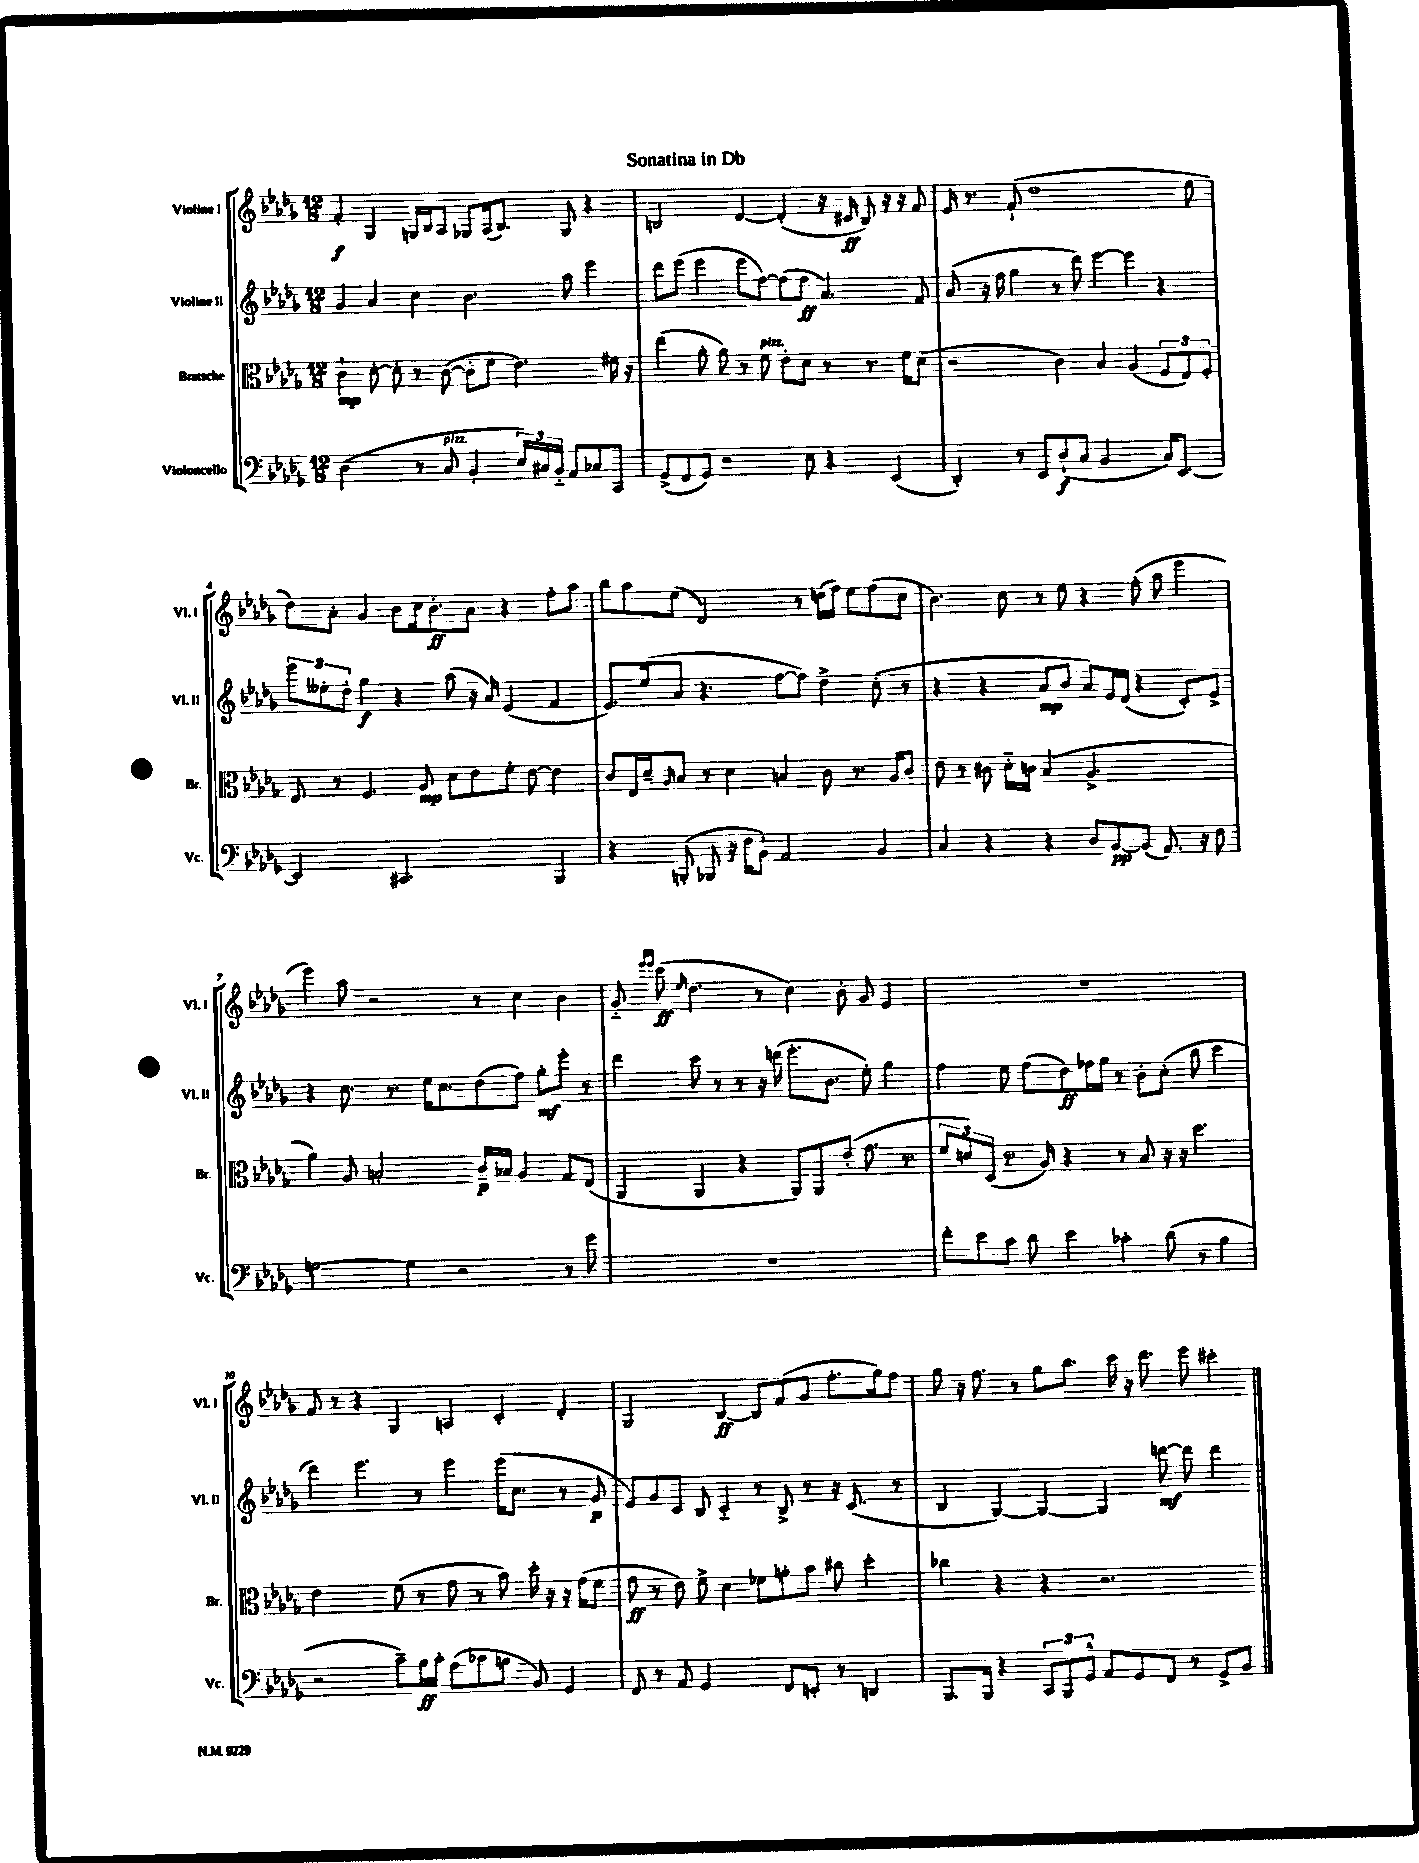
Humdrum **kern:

**kern	**dynam	**kern	**dynam	**kern	**dynam	**kern	**dynam
*part4	*part4	*part3	*part3	*part2	*part2	*part1	*part1
*staff4	*staff4	*staff3	*staff3	*staff2	*staff2	*staff1	*staff1
*I"Violoncello	*	*I"Bratsche	*	*I"Violine II	*	*I"Violine I	*
*I'Vc.	*	*I'Br.	*	*I'Vl. II	*	*I'Vl. I	*
*clefF4	*	*clefC3	*	*clefG2	*	*clefG2	*
*k[b-e-a-d-g-]	*	*k[b-e-a-d-g-]	*	*k[b-e-a-d-g-]	*	*k[b-e-a-d-g-]	*
*M12/8	*	*M12/8	*	*M12/8	*	*M12/8	*
=1	=1	=1	=1	=1	=1	=1	=1
(2D-\	.	4c`\	mp	4g-/	.	4f'/	f
.	.	[8d-'\	.	4a-/	.	4G-/	.
.	.	8d-'\]	.	.	.	.	.
8r	.	8r	.	4cc\	.	16Gn/LL	.
.	.	.	.	.	.	16B-/J	.
!LO:TX:a:i:t=pizz.	!	!	!	!	!	!	!
8C/	.	([8c\	.	.	.	8A-/J	.
4BB-'/	.	8c'\L]	.	4.b-\	.	8G-X/L	.
.	.	8f\J	.	.	.	(16A-/k	.
.	.	.	.	.	.	8.B-/J)	.
24E-/LL)	.	4.e-\)	.	.	.	.	.
24C#X/	.	.	.	.	.	.	.
24BB-/JJ	.	.	.	.	.	.	.
8AA-/L	.	.	.	8aa-\	.	8G-/	.
8C-X/	.	.	.	4eee-\	.	4r	.
8CC/J	.	16f#X\	.	.	.	.	.
.	.	16r	.	.	.	.	.
=2	=2	=2	=2	=2	=2	=2	=2
(8GG-^/L	.	(4ee-\	.	8ddd-\L	.	2Bn/	.
8FF/	.	.	.	(8eee-\J	.	.	.
8GG-/J)	.	8a-'\	.	4eee-\	.	.	.
2r	.	8a-\)	.	.	.	.	.
.	.	8r	.	8eee-\L	.	[4d-/	.
!	!	!LO:TX:a:i:t=pizz.	!	!	!	!	!
.	.	8f\	.	[8ff\J)	.	.	.
.	.	8e-'\L	.	(8ff\L]	.	(4d-'/]	.
8E-\	.	8d-\J	.	8ff\J	ff	.	.
4r	.	8r	.	4.a-/)	.	16r	.
.	.	.	.	.	.	16c#X/	ff
.	.	8.r	.	.	.	8B/)	.
(4EE-/	.	.	.	.	.	16r	.
.	.	16f\KL	.	.	.	16r	.
.	.	(8d-\J	.	8f/	.	8f/	.
=3	=3	=3	=3	=3	=3	=3	=3
4DD-'/)	.	2r	.	(8a-/	.	16e-/	.
.	.	.	.	.	.	8.r	.
.	.	.	.	16r	.	.	.
.	.	.	.	16ff\	.	.	.
8r	.	.	.	4gg-\	.	(8f`/	.
8EE-/L	.	.	.	.	.	1dd-	.
(8D-`/	f	4c\)	.	8r	.	.	.
8C/J	.	.	.	8ddd-\)	.	.	.
2BB-/	.	4B-/	.	[4eee-\	.	.	.
.	.	(4A-/	.	4eee-\]	.	.	.
16C/KL)	.	12F/L	.	4r	.	.	.
[8.EE-/J	.	.	.	.	.	.	.
.	.	12E-/)	.	.	.	.	.
.	.	.	.	.	.	8ee-\	.
.	.	12F'/J	.	.	.	.	.
!!LO:LB:g=z
=4	=4	=4	=4	=4	=4	=4	=4
2EE-/]	.	8E-/	.	12eee-\L	.	8dd-\L)	.
.	.	.	.	12ee--X'\	.	.	.
.	.	8r	.	.	.	8a-'\J	.
.	.	.	.	12dd-'\J	.	.	.
.	.	4.F/	.	4gg-\	f	4g-/	.
2.CC#X/	.	.	.	4r	.	8b-\L	.
.	.	8A-/	mp	.	.	16cc\k	.
.	.	.	.	.	.	8.b-'\	ff
.	.	8d-\L	.	(8aa-\	.	.	.
.	.	8e-\	.	16r	.	8a-\J	.
.	.	.	.	16a-/)	.	.	.
.	.	8f'\J	.	(4e-/	.	4r	.
.	.	[8e-\	.	.	.	.	.
4BBB-/	.	4e-\]	.	4f/	.	8ff'\L	.
.	.	.	.	.	.	8aa-\J	.
=5	=5	=5	=5	=5	=5	=5	=5
4r	.	8c/L	.	8.e-/L)	.	8bb-\L	.
.	.	16E-/L	.	.	.	8aa-\	.
.	.	16d-~/J	.	(16ee-/k	.	.	.
.	.	16qqA-/	.	.	.	.	.
(8BBBn'/	.	8B-/J	.	8a-/J	.	(8ee-\J	.
8BBB-X/	.	8r	.	4.r	.	2d-/)	.
16r	.	4d-\	.	.	.	.	.
16F\KL	.	.	.	.	.	.	.
8BB-`\J)	.	.	.	.	.	.	.
2AA-/	.	4Bn/	.	[8ff\L	.	.	.
.	.	.	.	8ff\J])	.	8r	.
.	.	8c\	.	4dd-^\	.	(16ddn\LL	.
.	.	.	.	.	.	16ff\JJ)	.
.	.	8.r	.	.	.	8ee-\L	.
4BB-/	.	.	.	(8cc'\	.	(8ff\	.
.	.	16A-/KL	.	.	.	.	.
.	.	8c/J	.	8r	.	8cc\J	.
=6	=6	=6	=6	=6	=6	=6	=6
4C/	.	8e-\	.	4r	.	4.b-\)	.
.	.	8r	.	.	.	.	.
4r	.	8c#X\	.	4r	.	.	.
.	.	16d-\LL	.	.	.	8cc\	.
.	.	16cn\JJ	.	.	.	.	.
4r	.	(4B-/	.	8a-/L	mp	8r	.
.	.	.	.	8b-/J	.	8ee-\	.
8D-/L	.	2.A-^/	.	8a-/L)	.	4r	.
[8BB-/	pp	.	.	16e-/L	.	.	.
.	.	.	.	(16d-/JJ	.	.	.
(8BB-/J]	.	.	.	4r	.	(8ff'\	.
8.AA-/)	.	.	.	.	.	8aa-\	.
.	.	.	.	8c'/L)	.	4eee-\	.
16r	.	.	.	.	.	.	.
8F\	.	.	.	8e-^/J	.	.	.
!!LO:LB:g=z
=7	=7	=7	=7	=7	=7	=7	=7
[2Gn\	.	4a-\)	.	4r	.	4eee-\)	.
.	.	8A-/	.	8.cc\	.	8aa-\	.
.	.	2Bn'/	.	.	.	2r	.
.	.	.	.	8.r	.	.	.
4G\]	.	.	.	.	.	.	.
.	.	.	.	16ee-\KL	.	.	.
.	.	.	.	8.cc\	.	.	.
2r	.	.	.	.	.	.	.
.	.	16c~/LL	p	(8dd-\	.	8r	.
.	.	16B-X/JJ	.	.	.	.	.
.	.	4A-/	.	8ff\J)	.	4cc\	.
.	.	.	.	8gg-'\L	mf	.	.
8r	.	8G-/L	.	8eee-'\J	.	4b-\	.
8g-\	.	(8E-/J	.	8r	.	.	.
=8	=8	=8	=8	=8	=8	=8	=8
1.r	.	4AA-/	.	4ddd-\	.	8g-/	.
.	.	.	.	.	.	16qqeee-/LL	.
.	.	.	.	.	.	16qqeee-/JJ	.
.	.	.	.	.	.	(8ccc\	ff
.	.	.	.	.	.	16qqee-/	.
.	.	4AA-/	.	8ccc\	.	4.dd-\	.
.	.	.	.	8r	.	.	.
.	.	4r	.	8r	.	.	.
.	.	.	.	16r	.	8r	.
.	.	.	.	(16dddn\	.	.	.
.	.	8AA-/L)	.	8.eee-'\L	.	4cc\)	.
.	.	8AA-/	.	.	.	.	.
.	.	.	.	8.b-\J	.	.	.
.	.	(8e-'/J	.	.	.	8b-'\	.
.	.	8.g-\	.	8ee-'\)	.	8g-/	.
.	.	.	.	4gg-\	.	4e-/	.
.	.	8.r	.	.	.	.	.
=9	=9	=9	=9	=9	=9	=9	=9
8f'\L	.	12f/L	.	4ff\	.	1.r	.
.	.	12dn/)	.	.	.	.	.
8e-\	.	.	.	.	.	.	.
.	.	(12D-/J	.	.	.	.	.
8c\J	.	8.r	.	8ee-\	.	.	.
8d-\	.	.	.	(8ff\L	.	.	.
.	.	16A-/)	.	.	.	.	.
4e-\	.	4r	.	8dd-\)	ff	.	.
.	.	.	.	16ff-X\L	.	.	.
.	.	.	.	16gg-\JJ	.	.	.
4c-X'\	.	8r	.	8r	.	.	.
.	.	8B-/	.	8b-'\L	.	.	.
(8d-\	.	16r	.	(8cc'\J	.	.	.
.	.	16r	.	.	.	.	.
8r	.	4.dd-\	.	8bb-\	.	.	.
4B-\	.	.	.	4ccc\	.	.	.
!!LO:LB:g=z
=10	=10	=10	=10	=10	=10	=10	=10
2r	.	2e-\	.	4ddd-\)	.	8f/	.
.	.	.	.	.	.	8r	.
.	.	.	.	4.eee-\	.	4r	.
8c~\L)	.	(8f\	.	.	.	4G-/	.
16B-\L	ff	8r	.	8r	.	.	.
16c'\JJ	.	.	.	.	.	.	.
(8A-\L	.	8g-\	.	4eee-\	.	4An/	.
8c-X\	.	8r	.	.	.	.	.
8Bn\J	.	8b-\)	.	(16eee-\KL	.	4c'/	.
.	.	.	.	8.cc\J	.	.	.
8BB-/)	.	16dd-'\	.	.	.	.	.
.	.	16r	.	.	.	.	.
4GG-/	.	16r	.	8r	.	4d-'/	.
.	.	(16g-\KL	.	.	.	.	.
.	.	8f\J	.	8g-/	p	.	.
=11	=11	=11	=11	=11	=11	=11	=11
8FF/	.	8g-\	ff	8e-/L)	.	2G-/	.
8r	.	8r	.	8g-/	.	.	.
8AA-/	.	8e-\)	.	8c/J	.	.	.
2GG-/	.	8f^\	.	8B-/	.	.	.
.	.	4d-\	.	4c/	.	[4B-/	ff
.	.	8f-X\L	.	8r	.	8B-/L]	.
8FF/L	.	8an'\	.	8B-^/	.	(8f/	.
8EEn'/J	.	8b-\J	.	8r	.	8g-/J	.
8r	.	8cc#X\	.	16r	.	8.ff'\L	.
.	.	.	.	(8.c/	.	.	.
4DDn/	.	4dd-'\	.	.	.	.	.
.	.	.	.	.	.	16gg-\k)	.
.	.	.	.	8r	.	8ff\J	.
=12	=12	=12	=12	=12	=12	=12	=12
8.BBB-/L	.	4cc-X\	.	4B-/	.	8gg-\	.
.	.	.	.	.	.	16r	.
16BBB-/Jk	.	.	.	.	.	8.ff\	.
4r	.	4r	.	[4G-/)	.	.	.
.	.	.	.	.	.	8r	.
12CC/L	.	4r	.	4G-/_	.	8gg-\L	.
12BBB-/	.	.	.	.	.	.	.
.	.	.	.	.	.	8.bb-\J	.
12GG-^^/J	.	.	.	.	.	.	.
8AA-/L	.	2.r	.	4G-/]	.	.	.
.	.	.	.	.	.	16ccc\	.
8GG-/	.	.	.	.	.	16r	.
.	.	.	.	.	.	8.ddd-\	.
8FF/J	.	.	.	[8dddn\	mf	.	.
8r	.	.	.	8ddd\]	.	8eee-\	.
8GG-^/L	.	.	.	4ddd\	.	4ccc#X'\	.
8BB-/J	.	.	.	.	.	.	.
==	==	==	==	==	==	==	==
*-	*-	*-	*-	*-	*-	*-	*-
